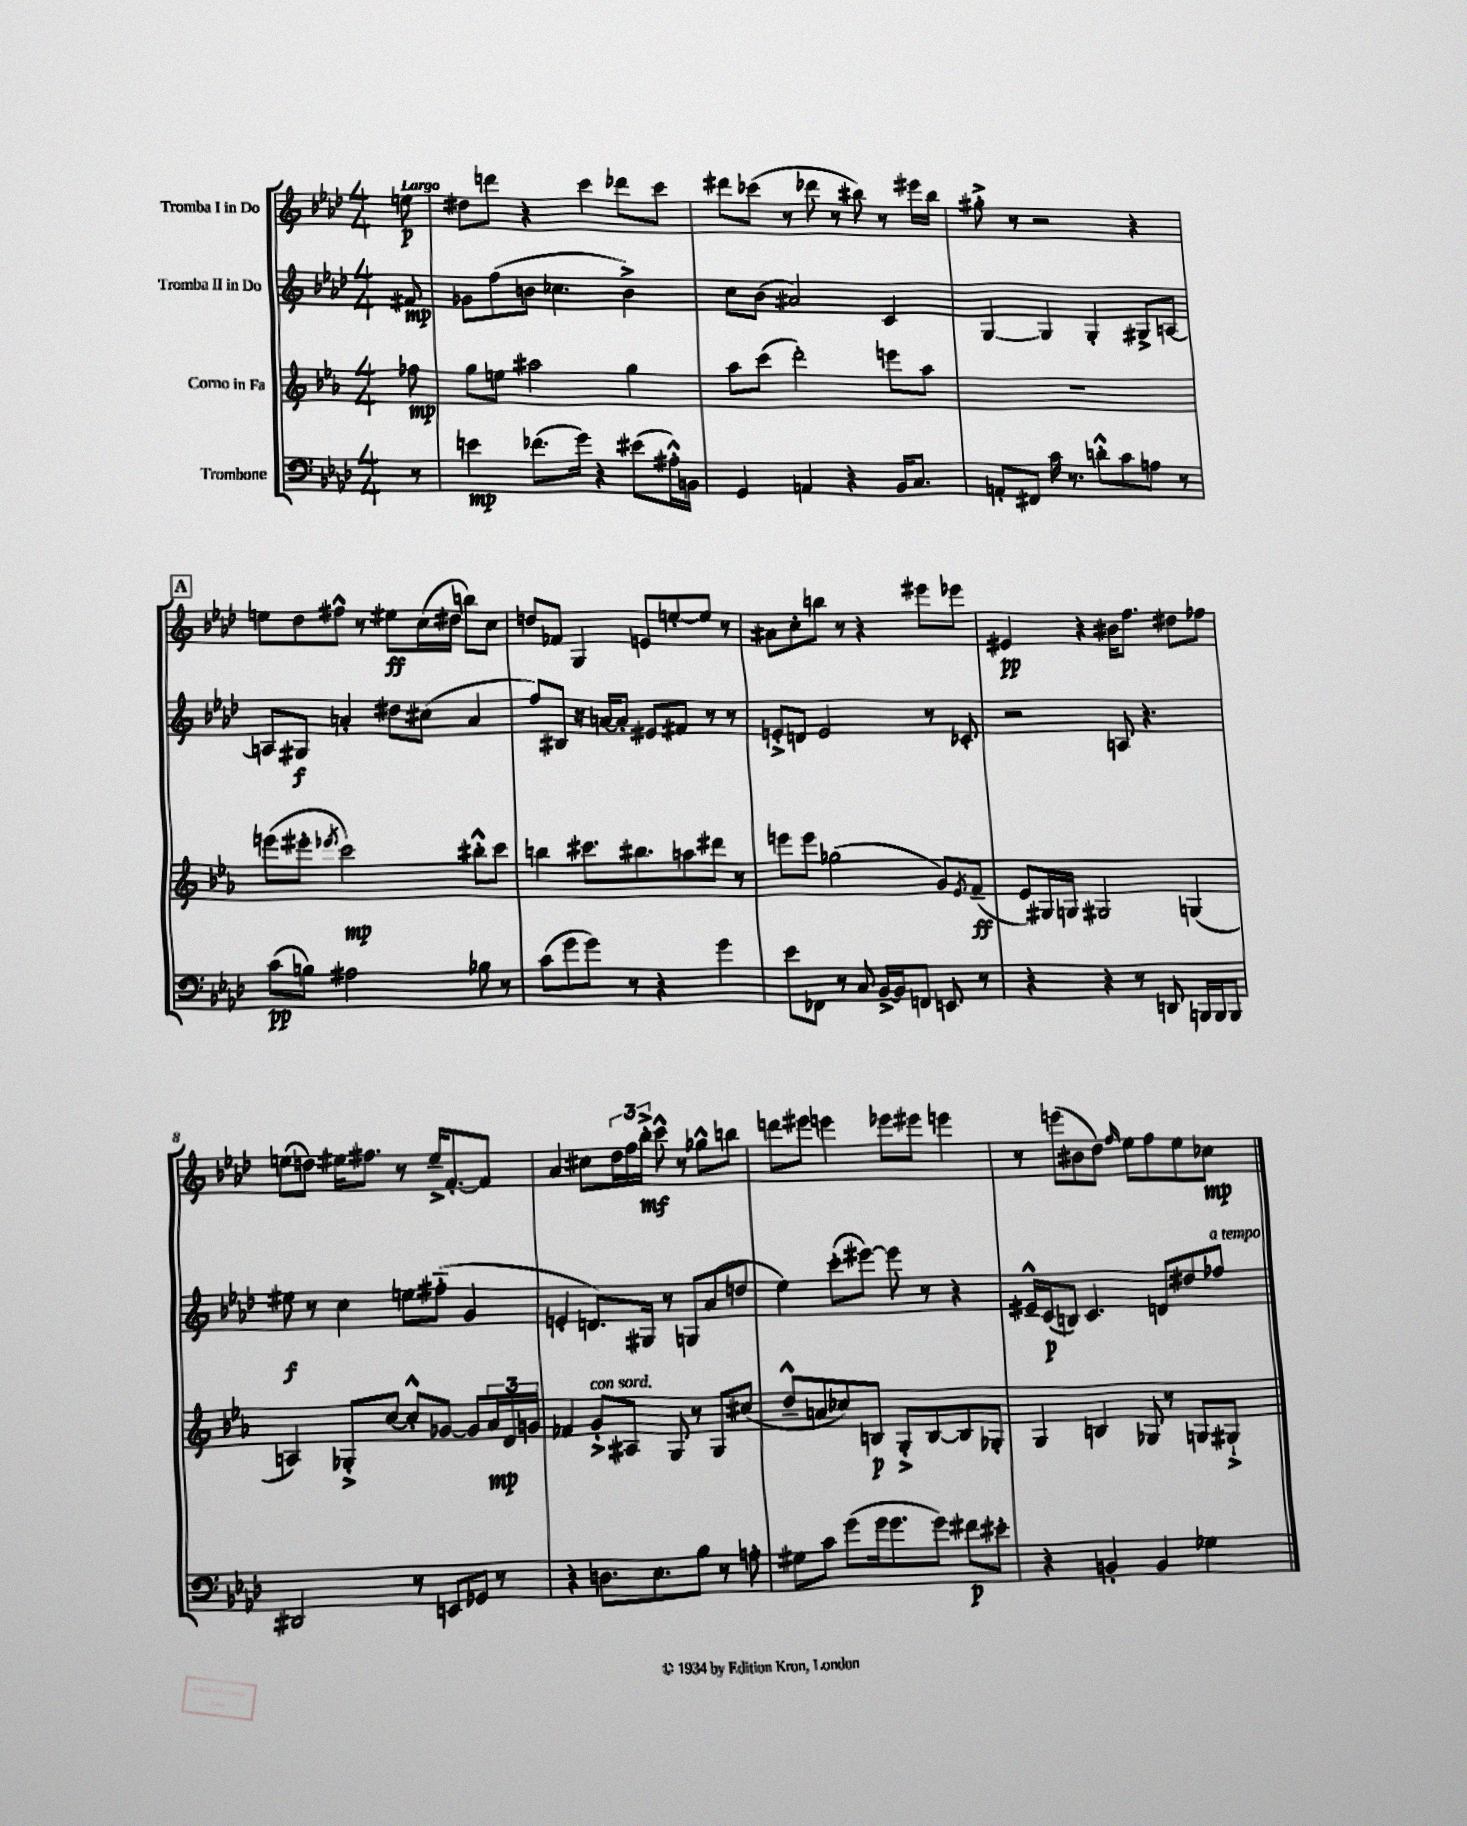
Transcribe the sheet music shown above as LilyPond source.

<<
\new StaffGroup <<
\new Staff = "s0" \with { instrumentName = "Tromba I in Do" } {
    \clef treble \key aes \major \numericTimeSignature \time 4/4 \partial 8 \tempo "Largo"
    e''8\p |
    dis''8 d'''8 r4 c'''4 des'''8 c'''8 |
    dis'''8 ces'''8( r8 des'''8 r8 bis''8) r8 eis'''16 bis''16 |
    gis''8-.-> r8 r2 r4 |
    \mark \markup { \box "A" } e''8 des''8 fis''8-^ r8 eis''8\ff c''16( dis''16 b''8) c''8 |
    d''8 fes'8 g4 e'8 e''8~-. e''8 r8 |
    ais'8 c''8-. b''8 r8 r4 eis'''8 ees'''8 |
    eis'4\pp r4 bis'16 f''8. dis''8 fes''8 |
    e''8( d''8) eis''16 fis''8. r8 eis''16---> f'8.~-. f'8 |
    aes'4 cis''8 \tuplet 3/2 { des''16 f''16 bes''16-.->\mf } c'''8-^ r8 ges''8-^ b''8 |
    d'''8 eis'''8 e'''4 ees'''8 eis'''8 e'''4 |
    r8 e'''8( bis'8 des''8) \grace { f''16 } ees''8 f''8 ees''8 ces''8\mp \bar "|." |
}
\new Staff = "s1" \with { instrumentName = "Tromba II in Do" } {
    \clef treble \key aes \major \numericTimeSignature \time 4/4 \partial 8
    fis'8\mp |
    ges'8 f''8( b'8 ces''4. b'4->) |
    c''8 bes'8( ais'2) c'4 |
    g4~ g4 g4-. gis8-> a8~ |
    \mark \markup { \box "A" } a8 gis8\f a'4-. dis''8 cis''8( a'4 |
    f''8) bis8 r16 a'16~ a'8-. eis'8 fis'8 r8 r8 |
    e'8-.-> d'8 e'2 r8 ces'8-. |
    r2 a8 r4. |
    eis''8\f r8 c''4 e''8 fis''8-_( g'4 |
    e'4-. d'8.) gis16 r8 g8 aes'8( d''8 |
    ees''4) c'''8-.( eis'''8~) eis'''8 r8 r4 |
    eis'16---^ c'16\p( b8) c'4. d'8 dis''8 fes''8^\markup { \italic "a tempo" } \bar "|." |
}
\new Staff = "s2" \with { instrumentName = "Corno in Fa" } {
    \clef treble \key ees \major \numericTimeSignature \time 4/4 \partial 8
    fes''8\mp |
    g''8 e''8 ais''2 g''4 |
    aes''8 c'''8( d'''2-.) e'''8 aes''8 |
    r1 |
    \mark \markup { \box "A" } e'''8( eis'''8-. \acciaccatura { ees'''8 } c'''2\mp) bis''8-.-^ c'''8 |
    b''4 cis'''8. bis''8. a''8 dis'''8 r8 |
    e'''8 e'''8 ges''2( g'8) \acciaccatura { ees'8 } f'8--\ff( |
    ees'8) gis16 g16 gis2 g4( |
    a4) ges8-.-> c''8~ c''8-.-^ ges'8~ ges'8 \tuplet 3/2 { aes'16\mp d'16 g'16 } |
    fes'4 g'8-.->^\markup { \italic "con sord." } ais8 g8 r8 g8 cis''8( |
    d''8---^ a'8 ces''8) b8\p g8-.-> b8~ b8 ges8-. |
    g4 b4 ges8 r8 g8 gis8-!-> \bar "|." |
}
\new Staff = "s3" \with { instrumentName = "Trombone" } {
    \clef bass \key aes \major \numericTimeSignature \time 4/4 \partial 8
    r8 |
    e'4\mp fes'8.( g'16) r4 eis'8( ais16-.-^) b,16 |
    g,4 a,4 r4 bes,16 c8. |
    a,8-. fis,8 c'16 r8. d'8-.-^ c'8 a8 r8 |
    \mark \markup { \box "A" } c'8\pp( b8) ais2 bes8 r8 |
    c'8( g'8 g'8) r8 r4 g'4 |
    ees'8 fes,8 r8 c8 bes,16~-> bes,16 f,8 e,8 r8 |
    r4 r4 r8 d,8 b,,16 b,,16 b,,8 |
    dis,2 r8 e,8 ges,8 r8 |
    r4 d8. ees8. bes8 r8 a8-. |
    gis8 c'8 g'8( g'16 g'8. g'8) fis'8\p eis'8-. |
    r4 b,4-. b,4 ges4 \bar "|." |
}
>>
>>
